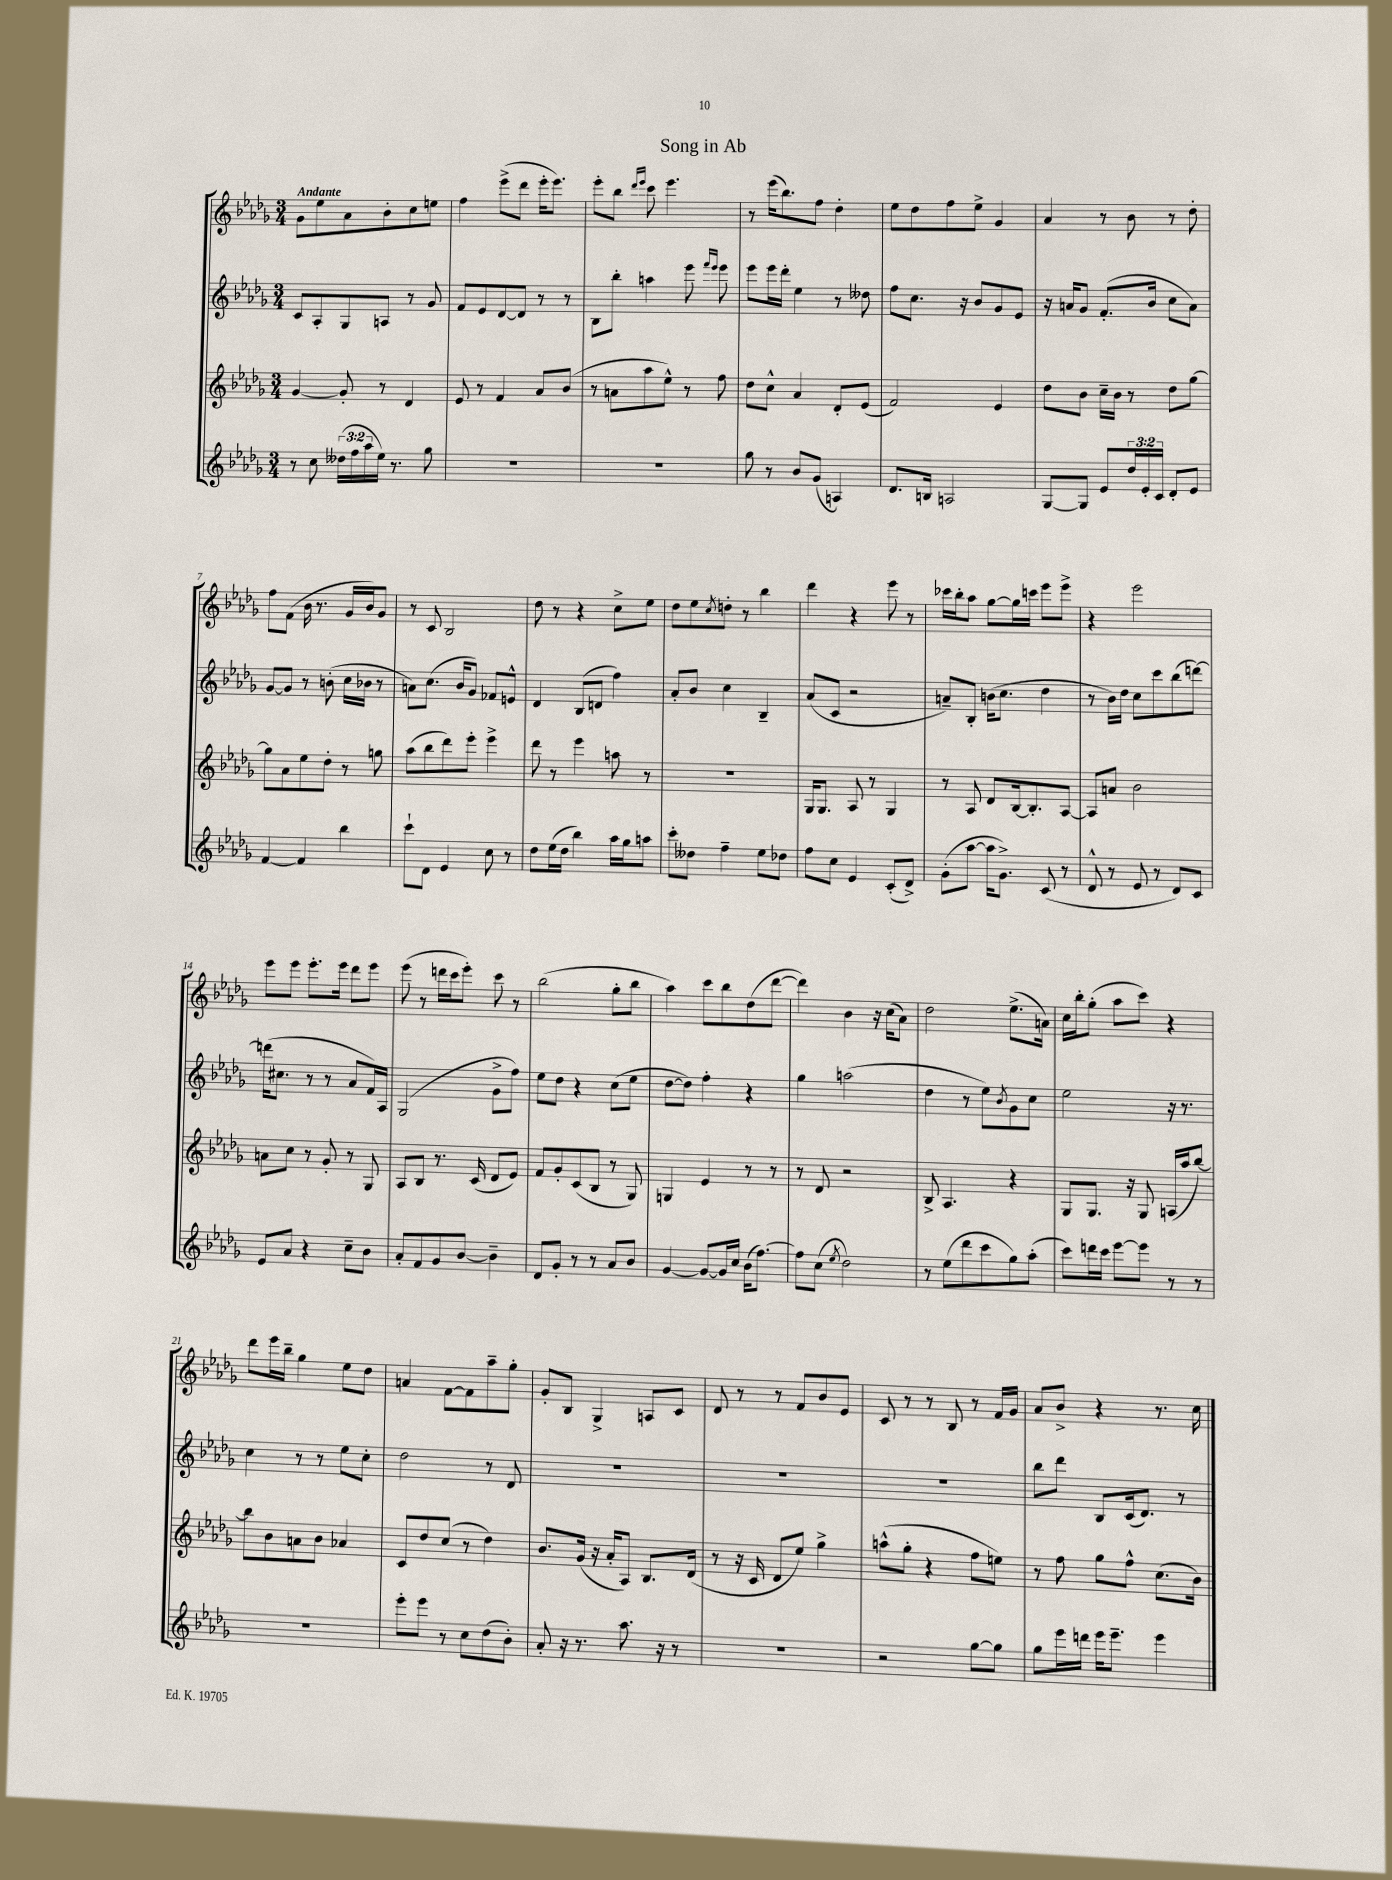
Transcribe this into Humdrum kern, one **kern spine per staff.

**kern	**kern	**kern	**kern
*staff4	*staff3	*staff2	*staff1
*clefG2	*clefG2	*clefG2	*clefG2
*k[b-e-a-d-g-]	*k[b-e-a-d-g-]	*k[b-e-a-d-g-]	*k[b-e-a-d-g-]
*M3/4	*M3/4	*M3/4	*M3/4
8r	[4g-/	8c/L	8g-\L
8cc\	.	8A-'/	8ee-\
(24dd--\LL	8g-'/]	8G-/	8a-\
24ff\	.	.	.
24aa-\	.	.	.
16ee-\JJ)	8r	8A/J	8b-'\
8.r	.	.	.
.	4d-/	8r	8cc\
8gg-\	.	8g-/	8ee\J
=	=	=	=
2.r	8e-/	8f/L	4ff\
.	8r	8e-/	.
.	4f/	[8d-/	(8eee-^\L
.	.	8d-/]J	8ddd-\J
.	8a-/L	8r	16eee-'\LK
.	.	.	8.eee-\J)
.	(8b-/J	8r	.
=	=	=	=
2.r	8r	8B-\L	8eee-'\L
.	8a\L	8bb-'\J	8bb-\J
.	.	.	16qqddd-/LL
.	.	.	16qqeee-/JJ
.	8aa-\	4aa\	8ccc\
.	8ee-^^\J)	.	4.eee-\
.	8r	8eee-\	.
.	.	16qqfff/LL	.
.	.	16qqeee-/JJ	.
.	8ff\	8eee-\	.
=	=	=	=
8gg-\	8dd-\L	8eee-\L	8r
8r	8cc^^\J	16eee-\L	(16eee-\LK
.	.	16ddd-'\JJ	8.bb-\)
8b-/L	4a-/	4ee-\	.
(8g-/J	.	.	8ff\J
4A/)	8d-'/L	8r	4dd-'\
.	(8e-/J	8dd--\	.
=	=	=	=
8.d-/L	2f/)	8ff\L	8ee-\L
.	.	8.cc\J	8dd-\
16B/Jk	.	.	.
2A/	.	.	8ff\
.	.	16r	.
.	.	8b-/L	8ee-^\J
.	4e-/	8g-/	4g-/
.	.	8e-/J	.
=	=	=	=
[8G-/L	8dd-\L	16r	4a-/
.	.	16a/LK	.
8G-/]J	8b-\J	8g-/J	.
8e-/L	16cc~\LL	(8.f'/L	8r
.	16b-\JJ	.	.
24dd-/L	8r	.	8b-\
24e-'/	.	.	.
.	.	16b-/Jk	.
24c/JJ	.	.	.
8d-'/L	8dd-\L	8cc\L	8r
8e-/J	[8gg-\J	8a\J)	8dd-'\
=	=	=	=
[4f/	8gg-\]L	[8g-/L	8ff\L
.	8a-\	8g-/]J	(8f\J
4f/]	8ee-\	8r	16b-\
.	.	.	8.r
.	8dd-'\J	(8b'\	.
4bb-\	8r	16cc\LL	16g-/LL
.	.	16b-\JJ	16b-/J)
.	8gg\	8r	8g-/J
=	=	=	=
8ccc`\L	(8aa-\L	8a\L)	8r
8d-\J	8bb-\	(8.cc\J	8c/
4e-/	8ddd-\)	.	2B-/
.	.	16b-/LK	.
.	8eee-'\J	8g-/J)	.
8cc\	4eee-^\	8f-/L	.
8r	.	8e^^/J	.
=	=	=	=
8dd-\L	8ddd-\	4d-/	8dd-\
(16ee-\L	8r	.	8r
16dd-\JJ	.	.	.
4bb-\)	4eee-\	(8B-/L	4r
.	.	8d/J	.
16aa-\LL	8aa\	4ff\)	8cc^\L
16gg-\J	.	.	.
8aa\J	8r	.	8ee-\J
=	=	=	=
8ccc'\L	2.r	8a-'/L	8dd-\L
8dd--\J	.	8b-/J	8ee-\
.	.	.	8qcc/
4ff~\	.	4cc\	8dd'\J
.	.	.	8r
8ee-\L	.	4B-~/	4bb-\
8dd-\J	.	.	.
=	=	=	=
8ff\L	16G-/LK	(8a-/L	4ddd-\
.	8.G-/J	.	.
8cc\J	.	8c/J	.
4e-/	8A-/	2r	4r
.	8r	.	.
(8c'/L	4G-/	.	8eee-\
8d-^/J)	.	.	8r
=	=	=	=
(8g-'\L	8r	8a~/L)	16ccc-\LL
.	.	.	16bb-'\J
[8aa-\J	8A-/	8B-'/J	8aa-\J
16aa-\]LK	8d-/L	(16b\LK	[8gg-\L
8.g-^\J)	.	8.cc\J	.
.	[16B-/k	.	16gg-\]L
.	8.B-'/]	.	16ccc\JJ
(8c/	.	4dd-\	8eee-\L
8r	[8A-/J	.	8eee-^\J
=	=	=	=
8d-^^/	8A-/]L	8r	4r
8r	8a/J	16b-\LL)	.
.	.	16dd-\JJ	.
8e-/	2b-\	8cc\L	2eee-\
8r	.	8ccc\	.
8d-/L)	.	(8bb-\	.
8c/J	.	[8ddd\J)	.
=	=	=	=
8e-/L	8a\L	(16ddd\]LK	8eee-\L
.	.	8.cc#\J	.
8a-/J	8cc\J	.	8eee-\J
4r	8r	8r	8.eee-'\L
.	8g-'/	8r	.
.	.	.	16eee-\Jk
8cc~\L	8r	8a-/L	8ddd-\L
8b-\J	8G-/	16f/L)	8eee-\J
.	.	16A-/JJ	.
=	=	=	=
8a-'/L	8A-/L	(2G-/	(8eee-\
8f/	8B-/J	.	8r
8g-/	8.r	.	16ddd\LL
.	.	.	16ccc\J
[8b-/J	.	.	8eee-'\J)
.	(16c/	.	.
4b-~\]	8d-/L	8g-^\L	8ccc\
.	8e-/J)	8ff\J)	8r
=	=	=	=
8d-/L	8f/L	8ee-\L	(2bb-\
8g-'/J	8g-'/	8dd-\J	.
8r	(8c/	4r	.
8r	8B-/J	.	.
8a-/L	8r	(8cc\L	8gg-'\L
8b-/J	8G-/)	8ee-\J	8bb-\J
=	=	=	=
[4g-/	4G/	[8dd-\L	4aa-\)
.	.	8dd-\]J)	.
8g-/_L	4e-/	4ff'\	8ccc\L
16g-/]L	.	.	8bb-\
16cc/JJ	.	.	.
(16b-\LK	8r	4r	(8dd-\
[8.ff\J)	.	.	.
.	8r	.	[8ddd-\J
=	=	=	=
8ff\]L	8r	4gg-\	4ddd-\])
(8cc\J	8d-/	.	.
8qee-/	.	.	.
2dd-\)	2r	(2aa\	4b-\
.	.	.	16r
.	.	.	(16cc\LK
.	.	.	8a-\J)
=	=	=	=
8r	8B-^/	4dd-\	2dd-\
(8ee-\L	4.A-/	.	.
8ddd-\	.	8r	.
8ccc\	.	8ee-\L)	.
.	.	8qb-/	.
8gg-\)	4r	8g-\	(8.ee-^\L
(8aa-'\J	.	8cc\J	.
.	.	.	16a\Jk)
=	=	=	=
8ccc\L)	8G-/L	2ee-\	16cc\LL
.	.	.	16bb-'\J
16ddd\L	8.G-/J	.	(8gg-'\J
16ccc\JJ	.	.	.
[8eee-\L	.	.	8aa-\L
.	16r	.	.
8eee-\]J	8G-/	.	8ccc\J)
8r	(16A/LL	16r	4r
.	16aa-/J	8.r	.
8r	[8bb-/J)	.	.
=	=	=	=
2.r	8bb-\]L	4cc\	8ddd-\L
.	8b-\	.	16eee-\L
.	.	.	16bb-~\JJ
.	8a\	8r	4gg-\
.	8b-\J	8r	.
.	4a-/	8ee-\L	8ee-\L
.	.	8cc'\J	8dd-\J
=	=	=	=
8eee-'\L	8c/L	2dd-\	4a/
8eee-\J	8dd-/	.	.
8r	(8cc/J	.	[8f\L
8cc\L	8r	.	8f\]
(8dd-\	4dd-\)	8r	8aa-~\
8b-'\J)	.	8d-/	8gg-'\J
=	=	=	=
8a-'/	8.b-/L	2.r	8g-'/L
16r	.	.	8B-/J
8.r	(16g-/Jk	.	.
.	16r	.	4G-^/
.	16a-'/LK	.	.
8.aa-\	8A-/J)	.	.
.	8.B-/L	.	8A/L
16r	.	.	.
8r	.	.	8c/J
.	(16d-/Jk	.	.
=	=	=	=
2.r	8r	2.r	8d-/
.	16r	.	8r
.	16c/	.	.
.	8d-/L	.	8r
.	8ee-/J)	.	8f/L
.	4gg-^\	.	8b-/
.	.	.	8e-/J
=	=	=	=
2r	(8aa^^\L	2.r	8c/
.	8gg-'\J	.	8r
.	4r	.	8r
.	.	.	8B-/
[8gg-\L	8ff\L	.	8r
8gg-\]J	8ee\J)	.	16f/LL
.	.	.	16g-/JJ
=	=	=	=
8gg-\L	8r	8bb-\L	8a-/L
16eee-\L	8ff\	8ddd-\J	8b-^/J
16ddd\JJ	.	.	.
16eee-\LK	8gg-\L	8B-/L	4r
8.eee-~\J	.	.	.
.	8ff^^\J	(16c/k	.
.	.	8.d-/J)	.
4eee-\	(8.cc\L	.	8.r
.	.	8r	.
.	16b-\Jk)	.	16cc\
==	==	==	==
*-	*-	*-	*-
